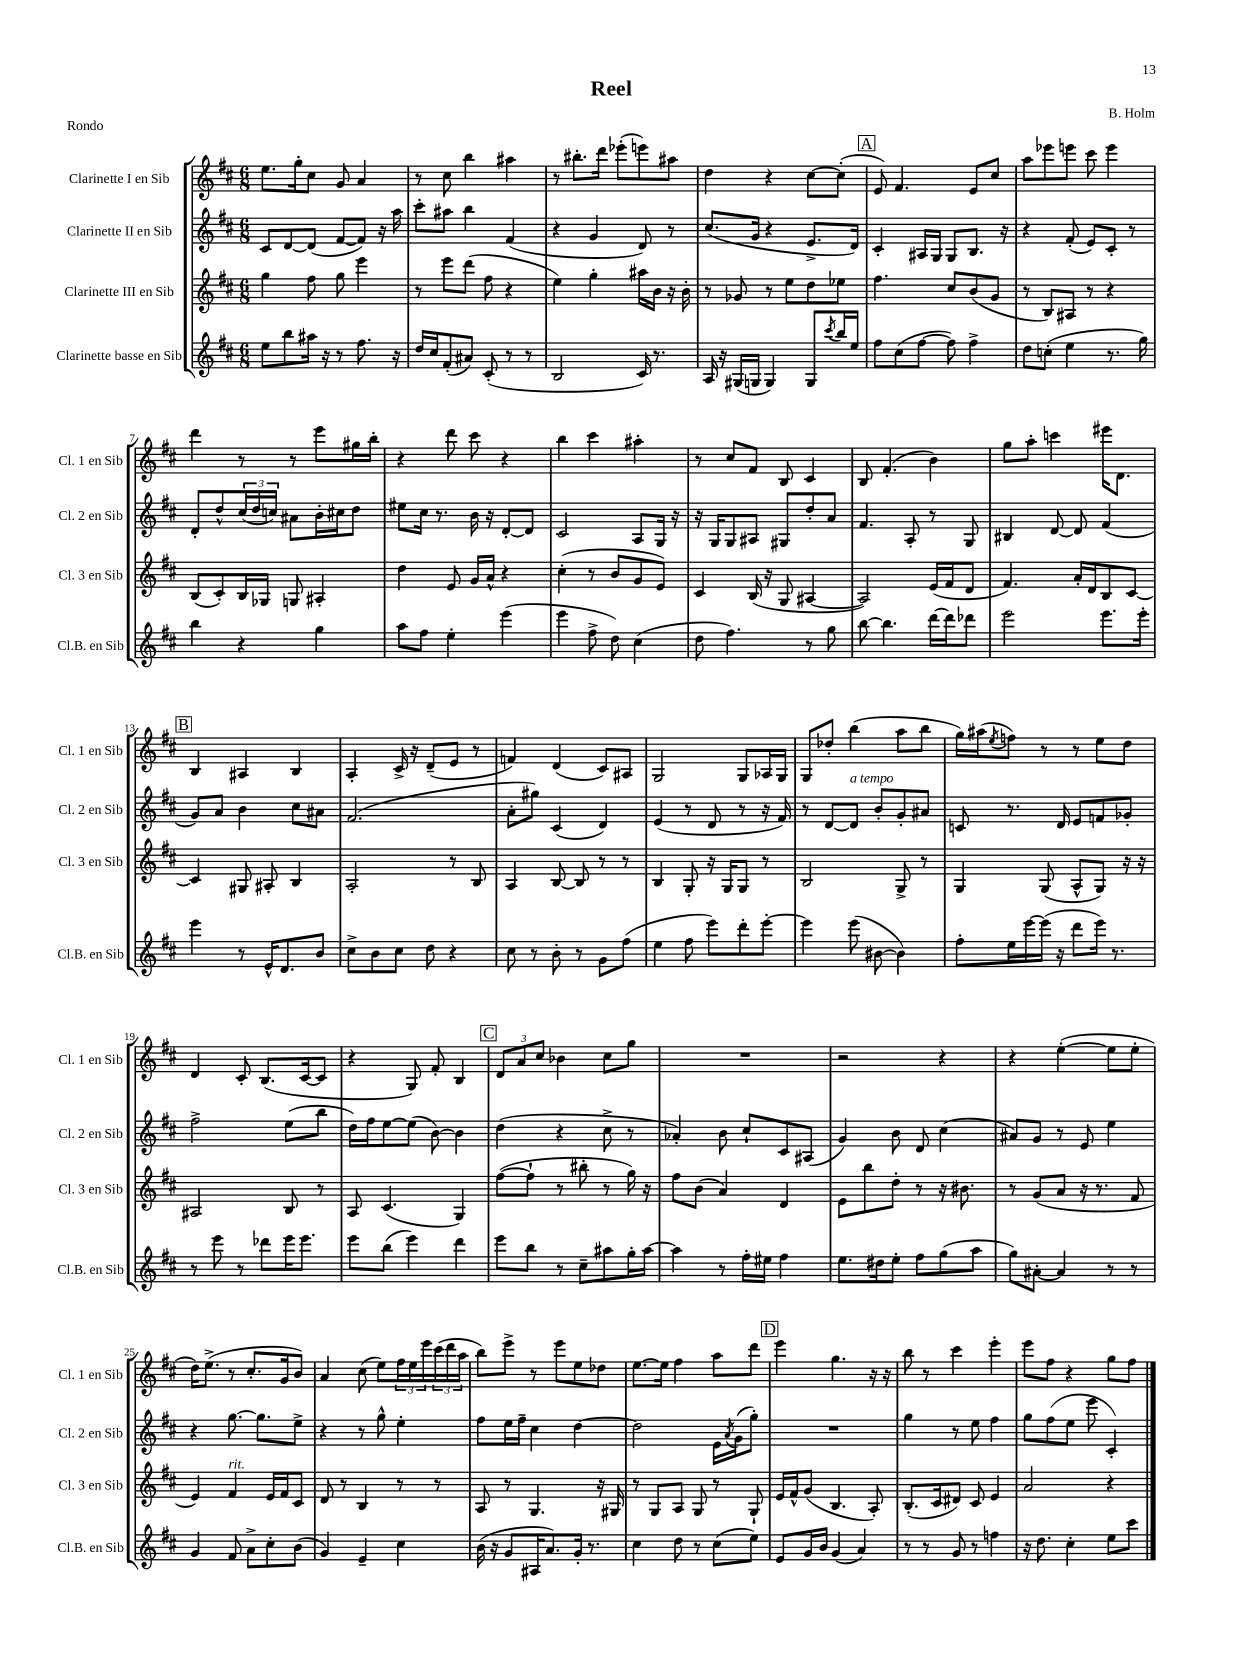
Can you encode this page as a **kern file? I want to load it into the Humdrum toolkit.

**kern	**kern	**kern	**kern
*staff4	*staff3	*staff2	*staff1
*clefG2	*clefG2	*clefG2	*clefG2
*k[f#c#]	*k[f#c#]	*k[f#c#]	*k[f#c#]
*M6/8	*M6/8	*M6/8	*M6/8
8ee\L	4gg\	8c#/L	8.ee\L
8bb\	.	[8d/	.
.	.	.	16gg'\k
16aa#\Jk	8ff#\	(8d/]J	8cc#\J
16r	.	.	.
8r	8gg\	[8f#/L	8g/
8.ff#\	4eee\	8f#/]J)	4a/
.	.	16r	.
16r	.	16aa\	.
=	=	=	=
16dd/LL	8r	8ccc#'\L	8r
16cc#/J	.	.	.
(8f#'/	8eee\L	8aa#\J	8cc#\
8a#/J)	(8ddd\J	4bb\	4bb\
(8c#'/	8ff#\	.	.
8r	4r	(4f#/	4aa#\
8r	.	.	.
=	=	=	=
2B/	4ee\)	4r	8r
.	.	.	8.bb#'\L
.	4gg'\	4g/	.
.	.	.	16ddd\Jk
.	.	.	(8eee-'\L
16c#/)	16aa#\LL	8d/)	8eee\)
8.r	16b\JJ	.	.
.	16r	8r	8aa#\J
.	16b'\	.	.
=	=	=	=
16A/	8r	(8.cc#/L	4dd\
16r	.	.	.
(16G#/LL	8g-/	.	.
16G/JJ	.	16g/Jk	.
4G/)	8r	4r	4r
.	8ee\L	.	.
8G/L	8dd\	8.e^/L	[8cc#\L
8qccc#/	.	.	.
16bb/L	8ee-\J	.	(8cc#'\]J
16ee/JJ	.	16d/Jk)	.
=	=	=	=
8ff#\L	4.ff#\	4c#'/	8e/)
(8cc#\	.	.	4.f#/
[8ff#\J	.	16A#/LL	.
.	.	16G/JJ	.
8ff#\])	8cc#/L	8G/L	.
4ff#^\	(8b/	8.B/J	8e/L
.	8g/J	.	8cc#/J
.	.	16r	.
=	=	=	=
8dd\L	8r	4r	8aa\L
(8cc'\J	8B/L)	.	8eee-\
4ee\	8A#/J	(8f#'/	8eee\J
.	8r	8e/L)	8ccc#\
8.r	4r	8c#'/J	4eee\
.	.	8r	.
16gg\)	.	.	.
=	=	=	=
4bb\	(8B/L	8d'/L	4ddd\
.	8c#'/)	8dd^^/	.
4r	16B/L	(24cc#/L	8r
.	.	24dd/	.
.	16G-/JJ	.	.
.	.	24cc/JJ)	.
.	8G/	8a#\L	8r
4gg\	4A#'/	16b'\L	8eee\L
.	.	16cc#\J	.
.	.	8dd\J	16gg#\L
.	.	.	16bb'\JJ
=	=	=	=
8aa\L	4dd\	8ee#\L	4r
8ff#\J	.	16cc#\Jk	.
.	.	8.r	.
4ee'\	8e/	.	8ddd\
.	16g/LL	16b\	8ccc#\
.	16a^^/JJ	16r	.
(4eee\	4r	[8d'/L	4r
.	.	8d/]J	.
=	=	=	=
4eee\	(4cc#'\	2c#/	4bb\
8ff#^\	8r	.	4ccc#\
8dd\)	8b/L	.	.
(4cc#\	8g/	8A/L	4aa#'\
.	8e/J)	16G/Jk	.
.	.	16r	.
=	=	=	=
8dd\	4c#/	16r	8r
.	.	16G/LK	.
4.ff#\)	.	8G/	8cc#/L
.	(16B/	8A#/J	8f#/J
.	16r	.	.
.	8G/	8G#/L	8B/
8r	[4A#/	8dd'/	4c#/
8gg\	.	8a/J	.
=	=	=	=
[8bb\	2A#/])	4.f#/	8B/
4.bb\]	.	.	(4.f#'/
.	.	8A'/	.
[16ddd\LL	(16e/LL	8r	4b\)
16ddd\]J	16f#/J	.	.
8ddd-\J	8d/J	8G/	.
=	=	=	=
2eee\	4.f#/)	4B#/	8gg\L
.	.	.	8aa'\J
.	.	[8d/	4ccc\
.	16a'/LL	8d/]	.
.	16d/J	.	.
8.eee\L	8B/	(4f#/	16eee#\LK
.	.	.	8.d\J
.	[8c#/J	.	.
16eee'\Jk	.	.	.
=	=	=	=
4eee\	4c#/]	8g/L)	4B/
.	.	8a/J	.
8r	8G#/	4b\	4A#/
16e^^/LK	8A#'/	.	.
8.d/	.	.	.
.	4B/	8cc#\L	4B/
8b/J	.	8a#\J	.
=	=	=	=
8cc#^\L	2A'/	(2.f#/	4A'/
8b\	.	.	.
8cc#\J	.	.	16c#^/
.	.	.	16r
8dd\	.	.	(8d~/L
4r	8r	.	8e/J
.	8B/	.	8r
=	=	=	=
8cc#\	4A/	8a'\L	4f/)
8r	.	8gg#\J)	.
8b'\	[8B/	(4c#/	(4d/
8r	8B/]	.	.
8g\L	8r	4d/)	8c#/L)
(8ff#\J	8r	.	8A#/J
=	=	=	=
4ee\	4B/	(4e/	2G/
8ff#\	8G'/	8r	.
8eee\L)	16r	8d/	.
.	16G/LK	.	.
8ddd'\	8G/J	8r	8G/L
[8eee'\J	8r	16r	16A-/L
.	.	16f#/)	16G/JJ
=	=	=	=
4eee\]	2B/	8r	8G/L
.	.	[8d/L	8dd-'/J
(8eee\	.	8d/]J	(4bb\
[8b#\	.	8b'/L	.
4b#\])	8G^/	8g'/	8aa\L
.	8r	8a#/J	8bb\J
=	=	=	=
8ff#'\L	4G/	8c/	16gg\LL)
.	.	.	(16aa#\J
.	.	.	8qee/
16ee\L	.	8.r	8ff\J)
[16eee\	.	.	.
(16eee\]JJ	(8G/	.	8r
16r	.	16d/	.
8ddd\L	8A^^/L	8e/L	8r
16eee\Jk)	8G/J)	8f/	8ee\L
8.r	.	.	.
.	16r	8g-'/J	8dd\J
.	16r	.	.
=	=	=	=
8r	2A#/	2ff#^\	4d/
8eee\	.	.	.
8r	.	.	8c#'/
8ddd-\L	.	.	(8.B/L
16eee\K	8B/	(8ee\L	.
8.eee\J	.	.	[16c#/k
.	8r	8bb\J	8c#/]J
=	=	=	=
8eee\L	8A/	16dd\LL)	4r
.	.	16ff#\J	.
(8bb\J	(4.c#/	[8ee\	.
4eee\)	.	(8ee\]J	8G/)
.	.	[8b\)	8f#'/
4ddd\	4G/)	4b\]	4B/
=	=	=	=
8eee\L	([8ff#\L	(4dd\	12d/L
.	.	.	12a/
8bb\J	8ff#`\]J	.	.
.	.	.	12cc#/J
8r	8r	4r	4b-\
8cc#~\L	8bb#'\	.	.
8aa#\	8r	8cc#^\	8cc#\L
16gg'\L	16gg\)	8r	8gg\J
[16aa#\JJ	16r	.	.
=	=	=	=
4aa#\]	8ff#\L	4a-'/)	2.r
.	(8b\J	.	.
8r	4a/)	8b\	.
16ff#'\LL	.	8cc#`/L	.
16ee#\JJ	.	.	.
4ff#\	4d/	8c#/	.
.	.	(8A#/J	.
=	=	=	=
8.ee\L	8e\L	4g/)	2r
.	8bb\	.	.
16dd#\k	.	.	.
8ee'\J	8dd'\J	8b\	.
8ff#\L	8r	8d/	.
(8gg\	16r	(4cc#\	4r
.	8.b#\	.	.
8aa\J	.	.	.
=	=	=	=
8gg\L)	8r	8a#/L)	4r
[8a#'\J	(8g/L	8g/J	.
4a#/]	8a/J	8r	([4ee'\
.	16r	8e/	.
.	8.r	.	.
8r	.	4ee\	8ee\]L
8r	8f#/	.	8ee'\J
=	=	=	=
4g/	4e/)	4r	16dd\LK)
.	.	.	(8.ee^\J
8f#/	4f#/	[8.gg\	8r
8a^\L	.	.	8.cc#'/L
.	.	8.gg\]L	.
8cc#'\	16e/LL	.	.
.	16f#/J	.	16g/k
(8b\J	8c#/J	8ee^\J	8b/J)
=	=	=	=
4g/)	8d/	4r	4a/
.	8r	.	.
4e~/	4B/	8r	(8cc#\
.	.	8gg^^\	8ee\L)
4cc#\	8r	4ee'\	24ff#\L
.	.	.	24ee\
.	.	.	24eee\
.	8r	.	(24ccc#\
.	.	.	24ddd\
.	.	.	24aa\JJ
=	=	=	=
(16b\	8A/	8ff#\L	8bb\L)
16r	.	.	.
8g/L	8r	16ee\L	8eee^\J
.	.	16ff#~\JJ	.
16A#/K	4.G/	4cc#\	8r
8.a/)	.	.	.
.	.	.	8eee\L
16g'/Jk	.	[4dd\	8ee\
8.r	.	.	.
.	16r	.	8dd-\J
.	16G#/	.	.
=	=	=	=
4cc#\	8r	2dd\]	[8.ee\L
.	8G/L	.	.
.	.	.	16ee\]Jk
8dd\	8A/J	.	4ff#\
8r	8G/	.	.
(8cc#\L	8r	16e\LL	8aa\L
.	.	8qa/	.
.	.	(16g\J	.
8ee\J)	8G`/	8gg'\J)	8ddd\J
=	=	=	=
8e/L	16e/LL	2.r	4eee\
.	16f#^^/J	.	.
16g/L	(8g/J	.	.
16b/JJ	.	.	.
(4g/	4.B/	.	4.gg\
4a/)	.	.	.
.	8A'/)	.	16r
.	.	.	16r
=	=	=	=
8r	(8.B'/L	4gg\	8bb\
8r	.	.	8r
.	16c#/k	.	.
8g/	8d#/J)	8r	4ccc#\
8r	8c#/	8ee\	.
4ff\	4e/	4ff#\	4eee'\
=	=	=	=
16r	2a/	8gg\L	8eee\L
8.dd\	.	.	.
.	.	(8ff#\	8ff#\J
4cc#'\	.	8ee\J	4r
.	.	8eee\	.
8ee\L	4r	4c#'/)	8gg\L
8ccc#\J	.	.	8ff#\J
==	==	==	==
*-	*-	*-	*-
